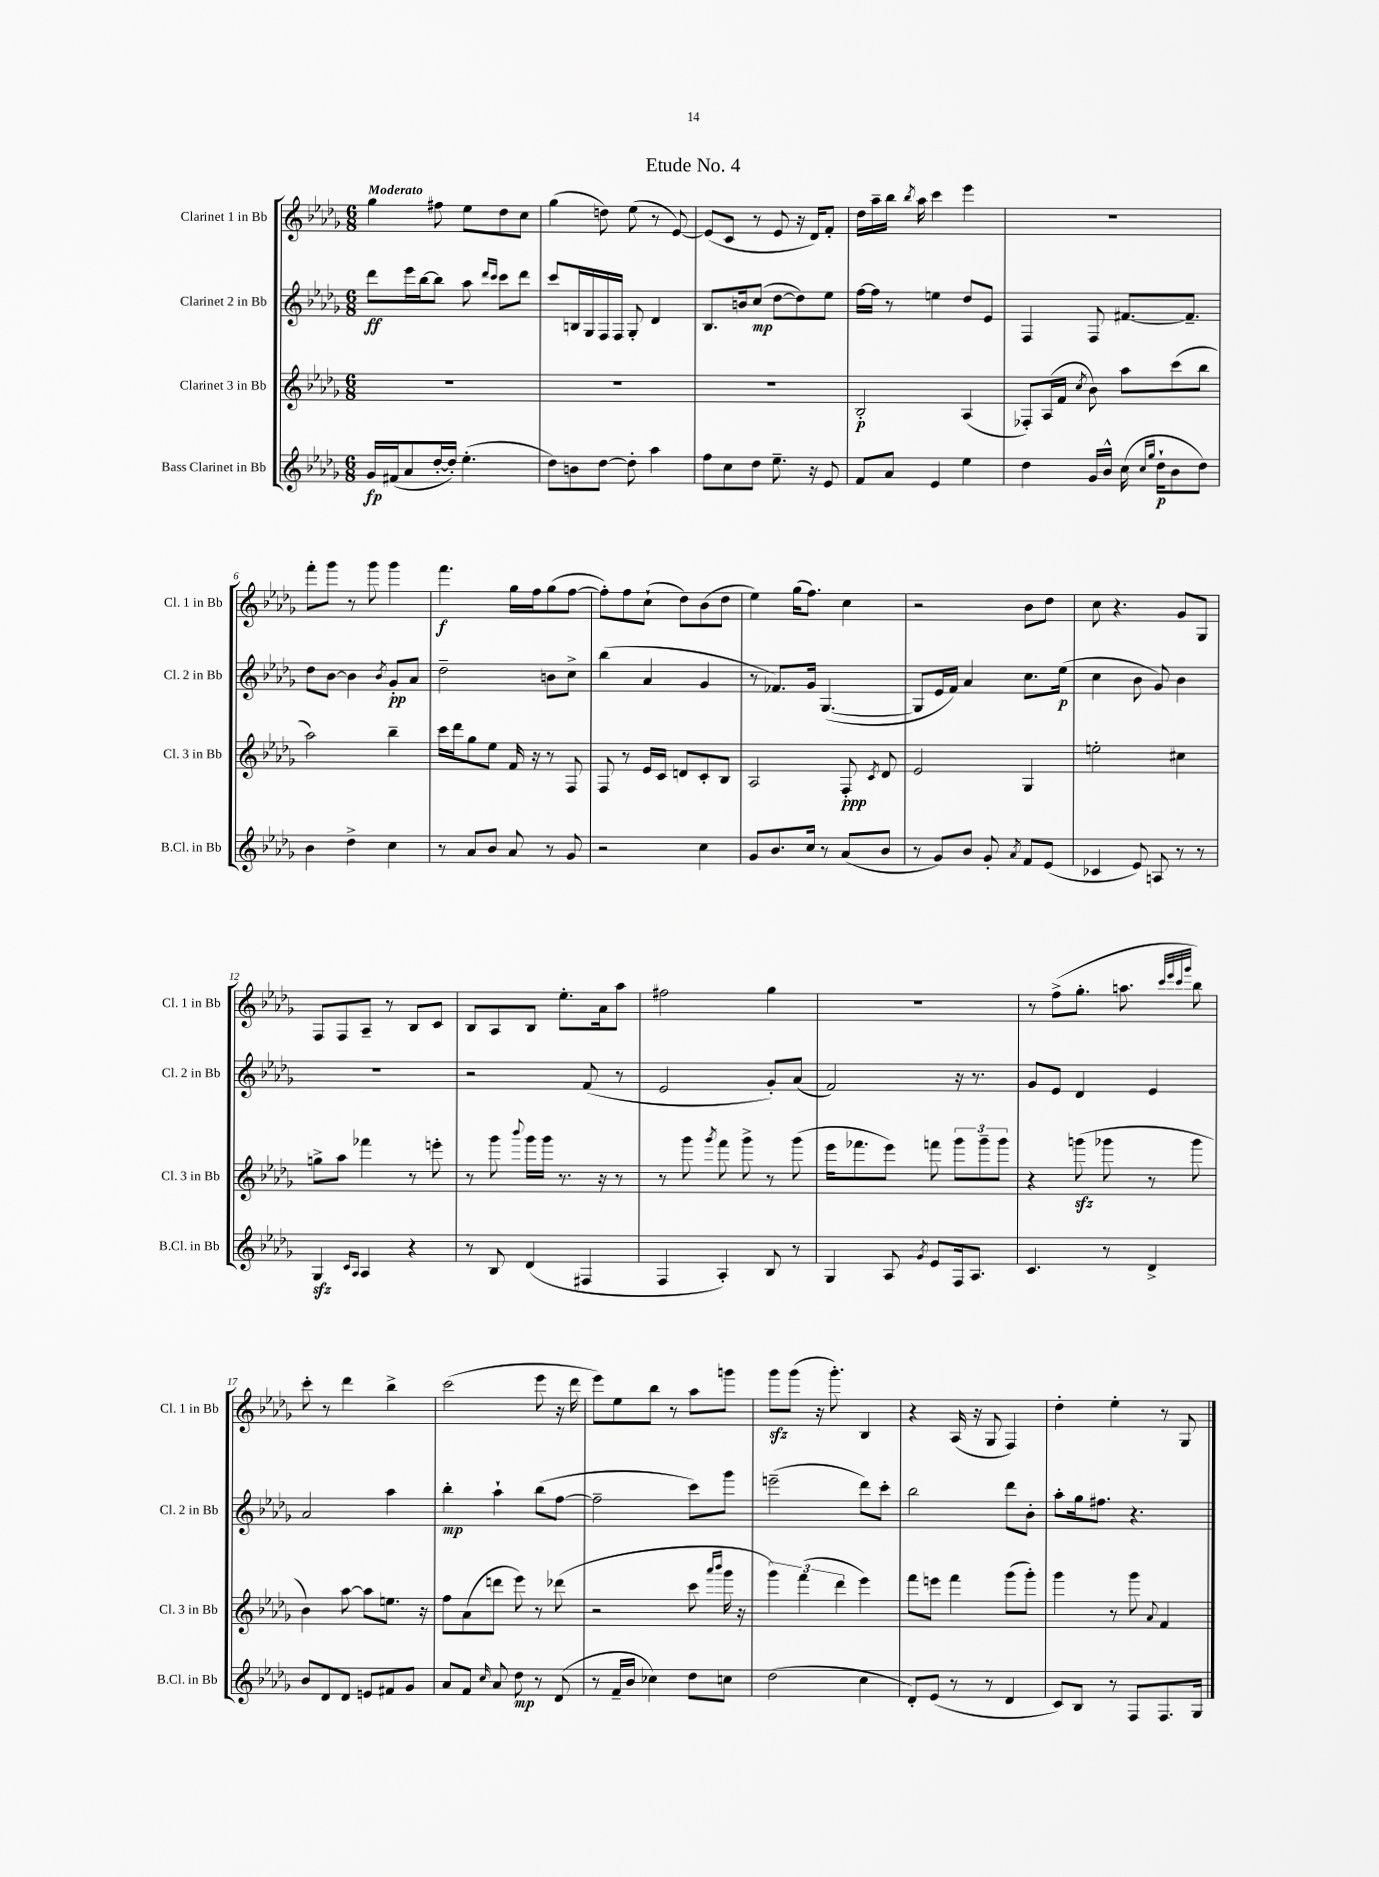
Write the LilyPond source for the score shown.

\header { title = "Etude No. 4" }
<<
\new StaffGroup <<
\new Staff = "s0" \with { instrumentName = "Clarinet 1 in Bb" shortInstrumentName = "Cl. 1 in Bb" } {
    \clef treble \key des \major \numericTimeSignature \time 6/8 \tempo "Moderato"
    \autoBeamOff ges''4 fis''8 ees''8[ des''8 c''8] |
    ges''4( d''8) ees''8( r8 ees'8~) |
    ees'8[( c'8] r8 ees'8 r16 des'16[) f'8]-. |
    des''16[ aes''16-- bes''16] \acciaccatura { bes''8 } aes''16 c'''4 ees'''4 |
    R2. |
    f'''8[-. ges'''8] r8 ges'''8 ges'''4 |
    f'''4.\f ges''16[ f''16 ges''8( f''8]~ |
    f''8[-.) f''8 c''8]-!( des''8[) bes'8( des''8] |
    ees''4) ges''16[( f''8.]) c''4 |
    r2 bes'8[ des''8] |
    c''8 r4. ges'8[ ges8] |
    f8[ f8 aes8]-- r8 bes8[ c'8] |
    bes8[ aes8 bes8] ees''8.[-. aes'16 aes''8] |
    fis''2 ges''4 |
    R2. |
    r8 f''8[->( ges''8.]-. a''8. \grace { c'''32[ ees'''32 c'''32 ges'''32] } bes''8) |
    c'''8-. r8 des'''4 bes''4-> |
    c'''2( ees'''8 r16 des'''16 |
    ees'''8[) ees''8 bes''8] r8 aes''8[ g'''8] |
    ges'''8[\sfz ges'''8]( r16 ges'''8.-.) bes4 |
    r4 aes16( r16 ges8 f4) |
    des''4-. ees''4-. r8 ges8 \bar "|." |
}
\new Staff = "s1" \with { instrumentName = "Clarinet 2 in Bb" shortInstrumentName = "Cl. 2 in Bb" } {
    \clef treble \key des \major \numericTimeSignature \time 6/8
    \autoBeamOff des'''8[\ff ees'''16 bes''16~ bes''8] aes''8 \grace { des'''16[ c'''16] } c'''8[ des'''8] |
    c'''8[ b16 ges16 f16 f16] ges8-. des'4 |
    bes8.[ b'16 c''8]\mp( des''8[~ des''8) ees''8] |
    f''16[~ f''16] r8 e''4 des''8[ ees'8] |
    f4 f8 fis'8.[~ fis'8.]-- |
    des''8[ bes'8]~ bes'4 \acciaccatura { bes'8 } ges'8[-.\pp aes'8] |
    des''2-- b'8[ c''8]-> |
    bes''4( aes'4 ges'4 |
    r8 fes'8.[) ges'16] ges4.~( |
    ges8[ ees'16 f'16]) aes'4 c''8.[ ees''16]\p( |
    c''4 bes'8 ges'8) bes'4 |
    R2. |
    r2 f'8( r8 |
    ees'2 ges'8[-.) aes'8]( |
    f'2) r16 r8. |
    ges'8[ ees'8] des'4 ees'4 |
    aes'2 aes''4 |
    bes''4-.\mp aes''4-! bes''8[( f''8]~ |
    f''2-- c'''8[) ges'''8] |
    e'''2--( des'''8[) c'''8]-. |
    bes''2 des'''8[ bes'8]-. |
    aes''8[-. ges''16 fis''8.] r4. \bar "|." |
}
\new Staff = "s2" \with { instrumentName = "Clarinet 3 in Bb" shortInstrumentName = "Cl. 3 in Bb" } {
    \clef treble \key des \major \numericTimeSignature \time 6/8
    \autoBeamOff R2. |
    R2. |
    R2. |
    bes2-.\p aes4( |
    fes8[-.) aes16( f'16] \acciaccatura { c''8 } bes'8) aes''8[ c'''8( bes''8] |
    aes''2) bes''4-- |
    c'''16[ des'''16 ges''8 ees''8] f'16 r16 r8 f8 |
    f8 r8 ees'16[ c'16] d'8[ c'8-. bes8] |
    aes2 f8-.\ppp \acciaccatura { c'8 } des'8 |
    ees'2 ges4 |
    e''2-. cis''4 |
    g''8[-> aes''8] fes'''4 r8 e'''8-. |
    r8 ges'''8 \appoggiatura { bes'''8 } ges'''16[ ges'''16] r8. r16 r8 |
    r8 ges'''8 \acciaccatura { ges'''8 } f'''8 ges'''8-> r8 ges'''8( |
    ees'''16[ fes'''8. ees'''8]) f'''8 \tuplet 3/2 { ges'''8[ ges'''8-- ges'''8] } |
    r4 g'''8\sfz( ges'''8 r8 ges'''8 |
    bes'4) aes''8~ aes''8[ e''8.] r16 |
    f''8[ aes'8( d'''8] ees'''8) r8 des'''8( |
    r2 c'''8 \grace { aes'''16[ bes'''16] } ges'''16 r16 |
    \tuplet 3/2 { ges'''4) f'''4( des'''4 } ees'''4) |
    f'''8[ e'''8] f'''4 ges'''8[( ges'''8]-.) |
    ges'''4 r8 ges'''8 \appoggiatura { aes'8 } f'4 \bar "|." |
}
\new Staff = "s3" \with { instrumentName = "Bass Clarinet in Bb" shortInstrumentName = "B.Cl. in Bb" } {
    \clef treble \key des \major \numericTimeSignature \time 6/8
    \autoBeamOff ges'16[\fp fis'16( aes'8 des''16~-. des''16]-.) ees''4.-.( |
    des''8[) b'8 des''8]~ des''8-. aes''4 |
    f''8[ c''8 des''8] ees''8.-- r16 ees'8 |
    f'8[ aes'8] ees'4 ees''4 |
    des''4 ges'16[ bes'16]-^ c''16( \grace { c''16[ ges''16] } des''16[-!\p bes'8 des''8]) |
    bes'4 des''4-> c''4 |
    r8 aes'8[ bes'8] aes'8 r8 ges'8 |
    r2 c''4 |
    ges'8[ bes'8. c''16] r8 aes'8[( bes'8] |
    r8 ges'8[) bes'8] ges'8-. \acciaccatura { aes'8 } f'8[ ees'8]( |
    ces'4 ees'8) a8 r8 r8 |
    ges4\sfz \grace { c'16[ aes16] } aes4 r4 |
    r8 bes8 des'4( fis4 |
    f4 aes4-.) bes8 r8 |
    ges4 aes8 \acciaccatura { ges'8 } ees'8[ f16 aes8.] |
    c'4. r8 des'4-> |
    bes'8[ des'8 des'8] e'8[ fis'8 ges'8] |
    aes'8[ f'8] \grace { c''16 } aes'8 des''8\mp r8 des'8( |
    r8 f'16[-- bes'16] ces''4) des''8[ c''8] |
    des''2( c''4 |
    des'8[-.) ees'8]( r8 r8 des'4 |
    c'8[) bes8] r8 f8[ f8. ges16] \bar "|." |
}
>>
>>
